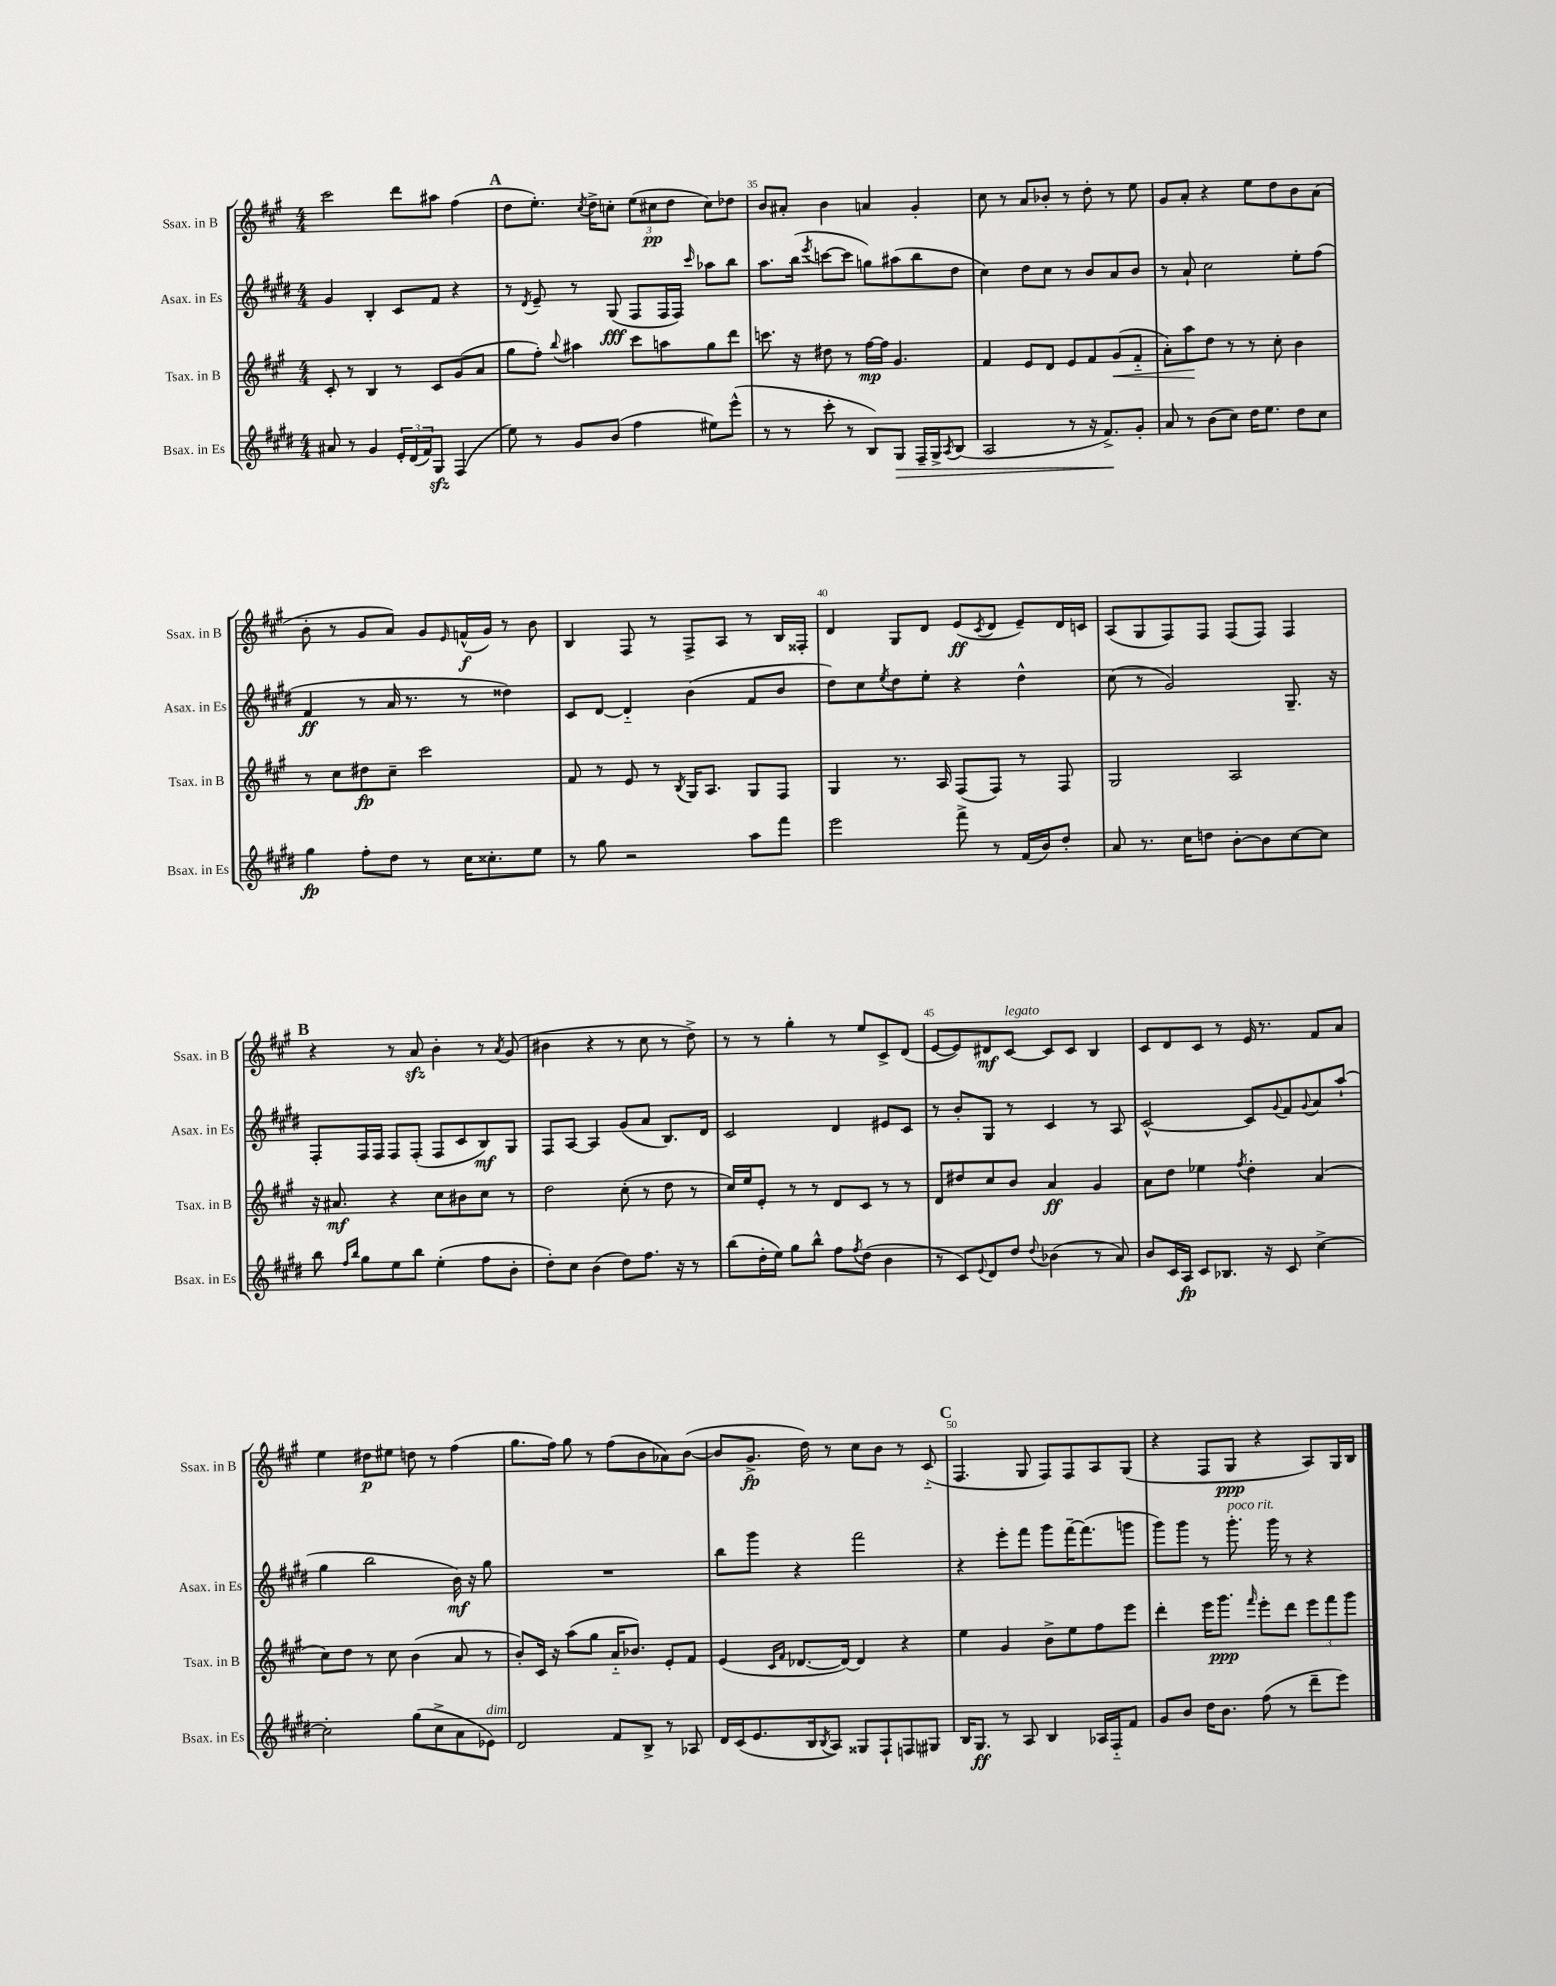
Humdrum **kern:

**kern	**kern	**kern	**kern
*staff4	*staff3	*staff2	*staff1
*clefG2	*clefG2	*clefG2	*clefG2
*k[f#c#g#d#]	*k[f#c#g#]	*k[f#c#g#d#]	*k[f#c#g#]
*M4/4	*M4/4	*M4/4	*M4/4
8a#	8c#'	4g#	2ccc#
8r	8r	.	.
4g#	4B	4B'	.
24e'	8r	8c#	8ddd
(24d#	.	.	.
24f#)	.	.	.
8G#	8c#	8f#	8aa#
(4F#	(8g#	4r	(4ff#
.	8a	.	.
=	=	=	=
8ee)	8gg#	8r	8dd
.	.	8qd#	.
8r	8ff#')	8e~	8.ee')
.	8qqbb	.	.
8g#	4aa#	8r	.
.	.	.	8qcc#
.	.	.	16dd^
(8b	.	(8G#	8cc'
4ff#	8ccc#	8F#	(12ee
.	.	.	12cc#
.	8aa	16F#	.
.	.	.	12dd
.	.	16F#)	.
.	.	16qqccc#	.
8ee#)	8gg#	8aa-	8cc#)
(8eee^^	8ddd	8bb	8dd-
=	=	=	=
8r	8.ccc	8.aa	8b
8r	.	.	8a#'
.	16r	(16bb	.
.	.	8qeee	.
8ccc#'	8dd#	[8ccc	4b
8r	8r	8ccc]	.
8B)	[16ff#	8gg)	4a
.	16ff#]	.	.
8G#	4.g#	(8aa#	.
16F#~	.	8bb	4g#'
16G#^	.	.	.
8qA	.	.	.
(8B	.	8dd#	.
=	=	=	=
2A	4f#	4cc#)	8cc#
.	.	.	8r
.	8e	8dd#	8a
.	8d	8cc#	8b-'
8r	8e	8r	8r
16r	8f#	8b	8dd'
8.f#^)	.	.	.
.	(8g#	8a	8r
8g#'	8f#'~	8b	8ee
=	=	=	=
8a	8a')	8r	8g#
8r	8aa	8a`	8a'
(8b	8dd	2cc#	4r
8cc#)	8r	.	.
16dd#	8r	.	8ee
8.ee	.	.	.
.	8cc#'	.	8dd
8dd#	4b	8ee'	8b
8cc#	.	(8ff#	(8a
=	=	=	=
4gg#	8r	4f#	8b'
.	8cc#	.	8r
8ff#'	8dd#	8r	8g#
8dd#	8cc#~	16a	8a)
.	.	8.r	.
8r	2ccc#	.	8g#
.	.	.	16qqe
16cc#	.	8r	(16f^^
8.cc##'	.	.	16g#)
.	.	4dd##)	8r
8ee	.	.	8b
=	=	=	=
8r	8f#	8c#	4B
8gg#	8r	[8d#	.
2r	8e	4d#'~]	8F#
.	8r	.	8r
.	8qB	.	.
.	16G#	(4b	8F#^
.	8.A	.	.
.	.	.	8A
8aa	8G#	8f#	8r
8fff#	8F#	8b	16B
.	.	.	16F##'
=	=	=	=
2eee	4G#	8dd#)	4d
.	.	8cc#	.
.	.	8qee	.
.	8.r	8dd#	8G#
.	.	8ee'	8d
.	16A	.	.
8fff#^	(8F#	4r	(8e
.	.	.	8qc#
8r	8F#)	.	8d
(16f#	8r	4dd#^^	8e~)
16b)	.	.	.
8dd#'	8F#	.	16d
.	.	.	16c
=	=	=	=
8a	2G#	(8cc#	(8A
8.r	.	8r	8G#
.	.	2g#)	8F#)
16cc#	.	.	.
8dd	.	.	8F#
[8b'	2A	.	(8F#
8b]	.	.	8F#)
[8cc#	.	8.G#~	4F#
8cc#]	.	.	.
.	.	16r	.
=	=	=	=
8bb	16r	8F#'	4r
.	8.a#	.	.
16qqff#	.	.	.
16qqbb	.	.	.
8gg#	.	16F#	.
.	.	16F#	.
8ee	4r	8F#	8r
8bb	.	(8F#'	8a
(4ee'	8cc#	8F#	4b'
.	8b#	8c#	.
8ff#	8cc#	8B)	8r
.	.	.	8qa
8b'	8r	8G#	(8g#
=	=	=	=
8dd#')	2dd	8F#	4b#
8cc#	.	[8A	.
(4b	.	4A]	4r
8dd#)	(8cc#'	(8g#	8r
8.ff#	8r	8a	8cc#
.	8dd	8.B)	8r
16r	.	.	.
8r	8r	.	8dd^)
.	.	16d#	.
=	=	=	=
(8bb	16cc#)	2c#	8r
.	16ee	.	.
16dd#'	8e'	.	8r
16ee)	.	.	.
8gg#	8r	.	4gg#'
8bb^^	8r	.	.
8ff#	8d	4d#	8r
8qff#	.	.	.
(8dd#	8c#	.	8ee
4b	8r	8e#	8c#^
.	8r	8c#	(8d
=	=	=	=
8r	8d	8r	[8e
8c#)	8dd#	8b'	8e])
8qqe	.	.	.
8d#	8cc#	8G#	8d#
8dd#	8b	8r	[8c#
8qqdd#	.	.	.
(4b-	4a	4c#	8c#]
.	.	.	8c#
8r	4g#	8r	4B
8a)	.	8A	.
=	=	=	=
8b	8a	[2c#^^	8c#
16c#	8dd	.	8d
16A	.	.	.
8c#	4ee-	.	8c#
8.B-	.	.	8r
.	8qff#	.	.
.	4dd'	8c#]	16e
16r	.	.	8.r
.	.	8qqg#	.
8c#	.	8f#	.
.	.	8qqg#	.
[4cc#^	(4a	8a	8f#
.	.	(8aa`	8a
=	=	=	=
2cc#']	8cc#)	4gg#	4ee
.	8dd	.	.
.	8r	2bb	8dd#
.	8cc#	.	8ee#
(8gg#	(4b	.	8dd
8cc#^	.	.	8r
8a	8a	16b)	(4ff#
.	.	16r	.
8e-)	8r	8gg#	.
=	=	=	=
2d#	8b')	1r	8.gg#
.	16c#	.	.
.	16r	.	16ff#)
.	(8aa	.	8gg#
.	8gg#	.	8r
8f#	16a'~	.	(8ff#
.	8.b-)	.	.
8B^	.	.	8b
8r	8e'	.	8a-)
8A-	8f#	.	([8b
=	=	=	=
16d#	(4e	8bb	8b]
(16c#	.	.	.
8.e	.	8ggg#	8.g#^
.	16qqc#	.	.
.	16qqf#	.	.
.	[8.d-	4r	.
16B	.	.	16dd)
8qB	.	.	.
8A)	.	.	8r
.	16d-_)	.	.
8G##	4d-]	2fff#	8cc#
8F#`	.	.	8b
8F	4r	.	8r
8G#	.	.	(8c#'~
=	=	=	=
16B	4ee	4r	4.F#
8.G#	.	.	.
8r	4g#	8eee'	.
8A	.	8fff#	8G#
4B	8b^	8ggg#	8F#)
.	8ee	[16fff#~	8F#
.	.	(8.fff#]	.
16A-	8ff#	.	8A
16F#'~	.	.	.
8f#	8eee	8ggg	(8G#
=	=	=	=
8g#	4ddd'	8ggg#)	4r
8b	.	8ggg#	.
16dd#	16eee	8r	8F#
8.b	8.ggg#	.	.
.	.	8.ggg#'	8G#
.	16qqfff#	.	.
(8ff#	8eee'	.	4r
.	.	16ggg#	.
8r	8ddd	8r	.
8ddd#~	12eee	4r	8A)
.	12fff#	.	.
8eee)	.	.	16G#
.	12ggg#	.	.
.	.	.	16B
==	==	==	==
*-	*-	*-	*-
